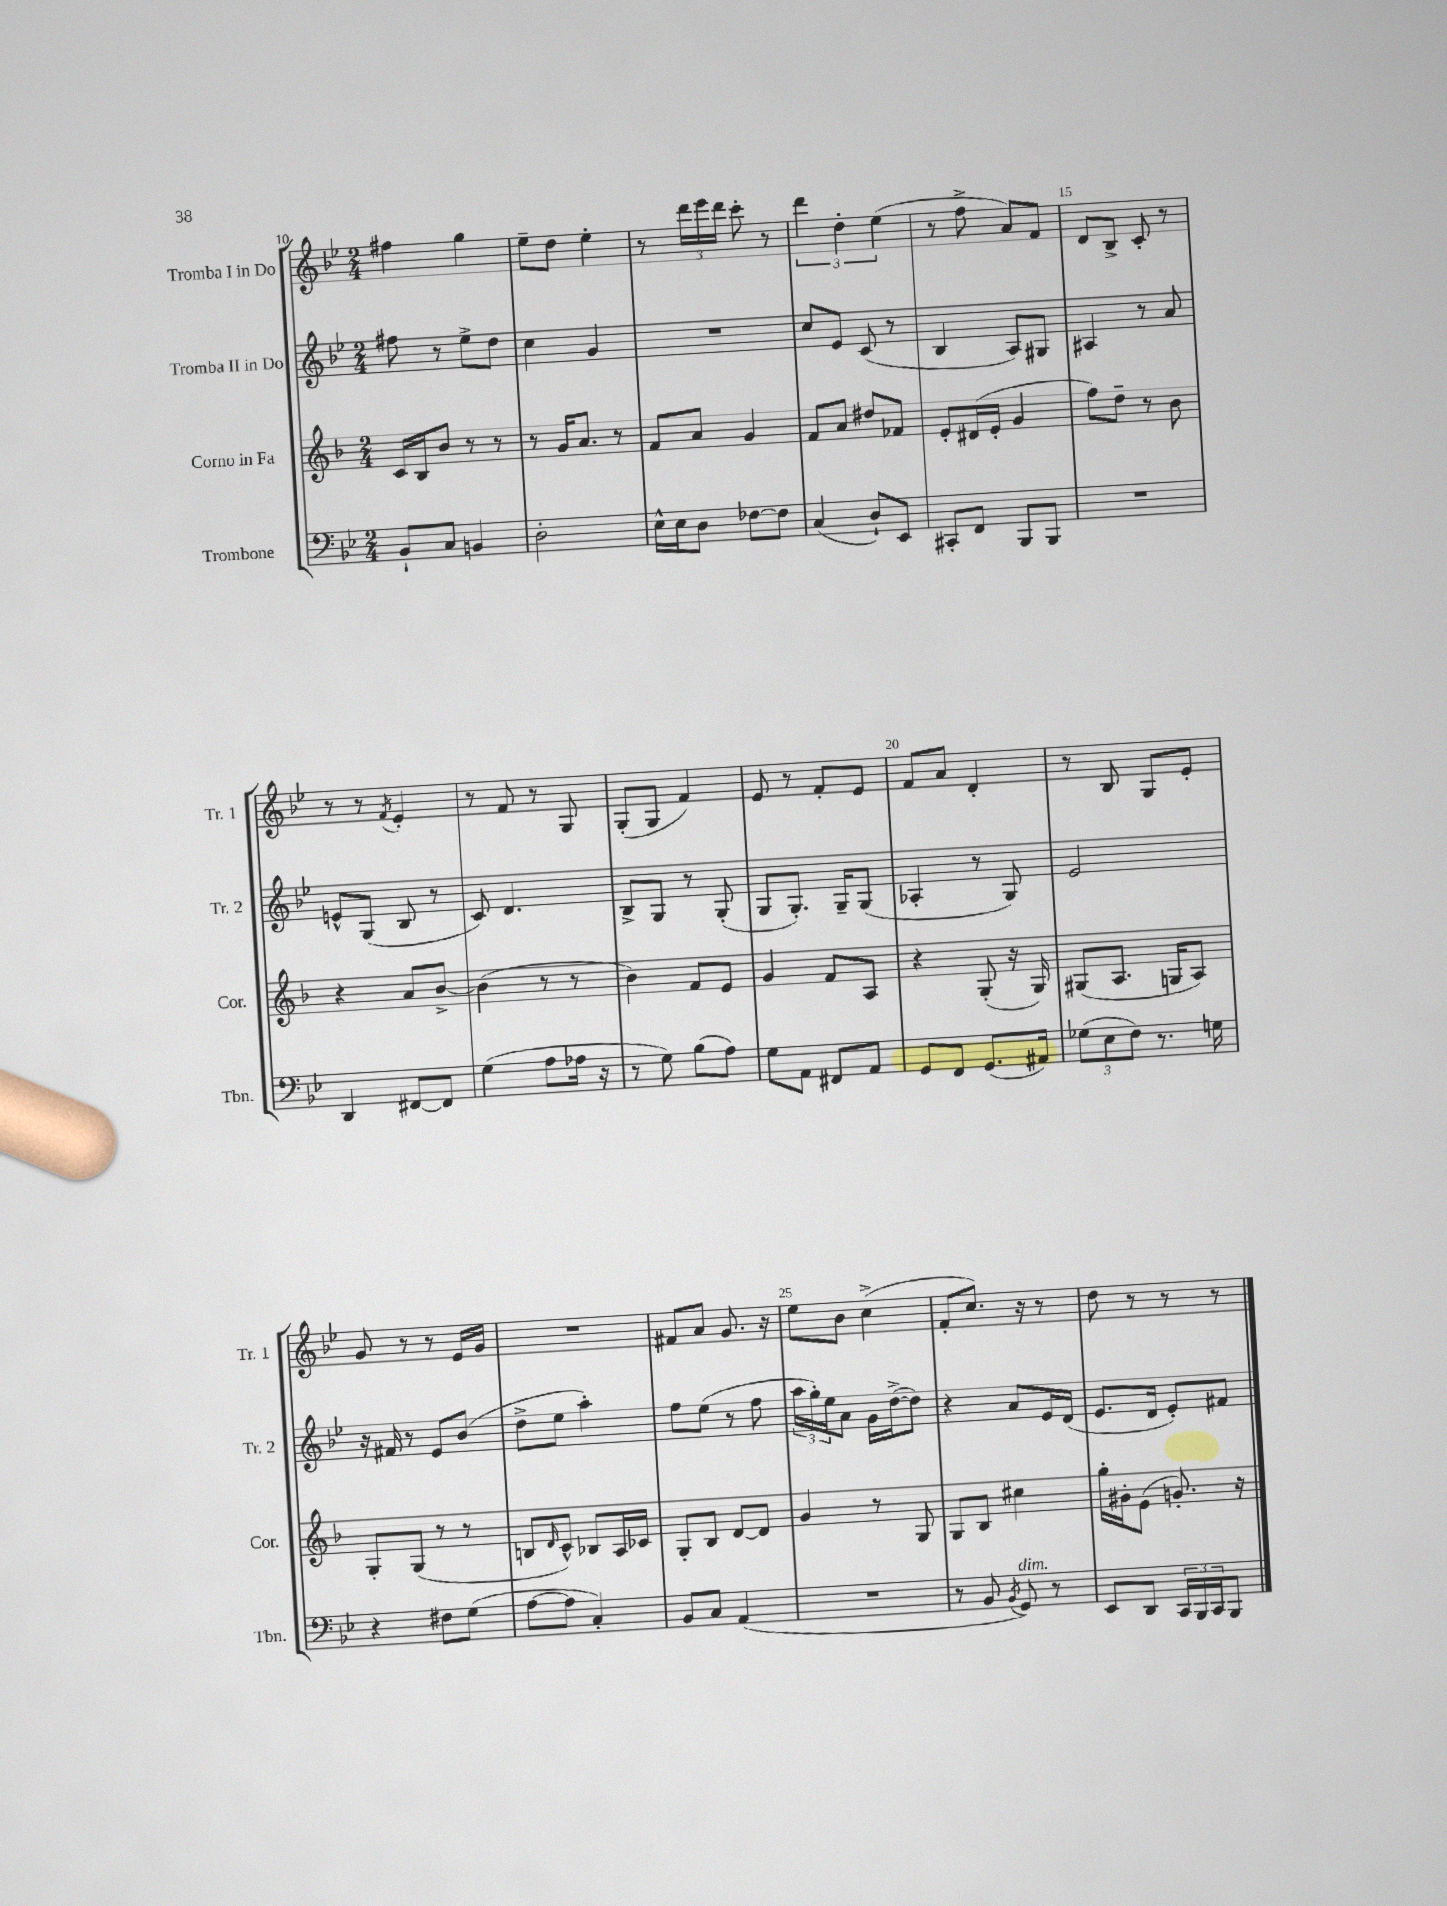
<<
\new StaffGroup <<
\new Staff = "s0" \with { instrumentName = "Tromba I in Do" shortInstrumentName = "Tr. 1" } {
    \clef treble \key bes \major \numericTimeSignature \time 2/4
    fis''4 g''4 |
    ees''8-- d''8 ees''4-. |
    r8 \tuplet 3/2 { d'''16 ees'''16 d'''16 } c'''8-. r8 |
    \tuplet 3/2 { d'''4 d''4-. ees''4( } |
    r8 f''8-> a'8) f'8 |
    d'8 bes8-> c'8-. r8 |
    r8 r8 \acciaccatura { f'8 } ees'4-. |
    r8 f'8 r8 g8 |
    g8-.( g8 f'4) |
    ees'8 r8 f'8-. ees'8 |
    f'8 a'8 d'4-. |
    r8 bes8 g8 ees'8-. |
    g'8 r8 r8 ees'16 g'16 |
    R2 |
    fis'8 a'8 g'8. r16 |
    ees''8 bes'8 c''4->( |
    f'8-. c''8.) r16 r8 |
    d''8 r8 r8 r8 \bar "|." |
}
\new Staff = "s1" \with { instrumentName = "Tromba II in Do" shortInstrumentName = "Tr. 2" } {
    \clef treble \key bes \major \numericTimeSignature \time 2/4
    fis''8 r8 ees''8-> d''8 |
    c''4 g'4 |
    R2 |
    c''8 ees'8 c'8( r8 |
    bes4 a8) gis8 |
    ais4 r8 a'8 |
    e'8-^ g8( bes8 r8 |
    c'8) d'4. |
    bes8-> g8 r8 g8-.( |
    g8 g8.-.) g16-- g8( |
    aes4-. r8 g8) |
    ees'2 |
    r16 fis'16 r8 ees'8 bes'8( |
    d''8-> ees''8 a''4-.) |
    f''8 ees''8( r8 f''8 |
    \tuplet 3/2 { a''16 g''16-.) ees''16 } a'8 g'16 d''16~->( d''8) |
    r4 a'8 ees'16 d'16( |
    ees'8. d'16 ees'8-.) fis'8 \bar "|." |
}
\new Staff = "s2" \with { instrumentName = "Corno in Fa" shortInstrumentName = "Cor." } {
    \clef treble \key f \major \numericTimeSignature \time 2/4
    c'16 bes16 bes'8 r8 r8 |
    r8 g'16 a'8. r8 |
    f'8 a'8 g'4 |
    f'8 a'8 dis''8 fes'8 |
    e'8-. dis'16( e'16-. g'4 |
    f''8) d''8-- r8 bes'8 |
    r4 a'8 bes'8~-> |
    bes'4( r8 r8 |
    bes'4) f'8 e'8 |
    g'4 f'8 a8 |
    r4 g8-.( r16 g16) |
    gis8( a8. g16 a8) |
    g8-. g8( r8 r8 |
    b8 \grace { d'16 } c'8-^) bes8 a16 ces'16 |
    g8-. bes8 d'8~ d'8 |
    g'4 r8 g8 |
    g8 bes8 cis''4 |
    g''16-. gis'16-. e'8( g'8.-.) r16 \bar "|." |
}
\new Staff = "s3" \with { instrumentName = "Trombone" shortInstrumentName = "Tbn." } {
    \clef bass \key bes \major \numericTimeSignature \time 2/4
    bes,8-! c8 b,4 |
    d2-. |
    ees16-^ ees16 d8 fes8~ fes8 |
    c4( d8-!) ees,8 |
    cis,8-. f,8 bes,,8 bes,,8 |
    R2 |
    d,4 fis,8~ fis,8 |
    g4( a8 aes16 r16 |
    r8 g8) bes8( a8) |
    g8 a,8 fis,8 a,8 |
    g,8 f,8 g,8.( ais,16) |
    \tuplet 3/2 { ges8( ees8 f8) } r8. g16 |
    r4 fis8 g8( |
    a8~ a8 c4-.) |
    bes,8 c8 a,4( |
    R2 |
    r8 bes,8 \acciaccatura { bes,8 } g,8^\markup { \italic "dim." }) r8 |
    ees,8 d,8 \tuplet 3/2 { c,16 bes,,16 c,16 } bes,,8 \bar "|." |
}
>>
>>
\layout { \context { \Score currentBarNumber = #10 \override BarNumber.break-visibility = ##(#f #t #t) barNumberVisibility = #(every-nth-bar-number-visible 5) } }
